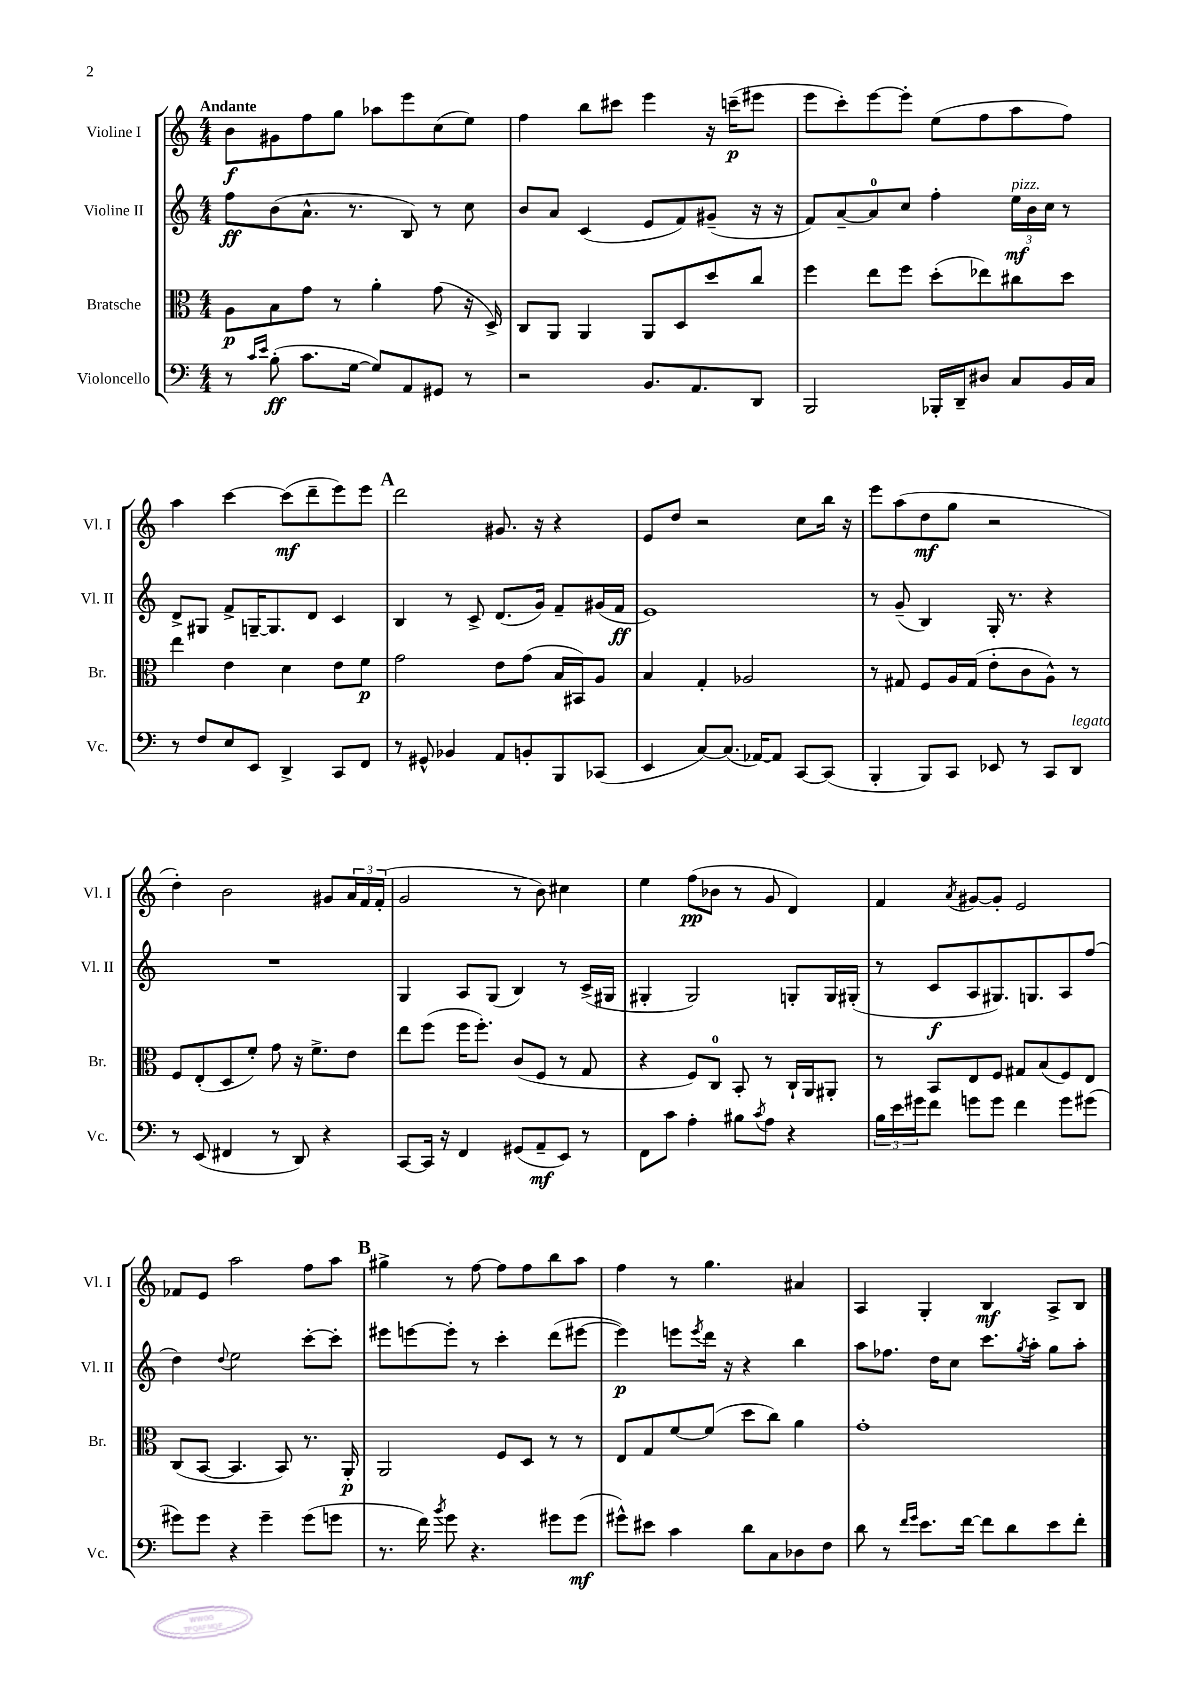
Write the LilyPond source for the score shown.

<<
\new StaffGroup <<
\new Staff = "s0" \with { instrumentName = "Violine I" shortInstrumentName = "Vl. I" } {
    \clef treble \key c \major \numericTimeSignature \time 4/4 \tempo "Andante"
    b'8\f gis'8 f''8 g''8 aes''8 e'''8 c''8( e''8) |
    f''4 b''8 cis'''8 e'''4 r16 c'''16--\p( eis'''8 |
    e'''8 c'''8-.) e'''8~ e'''8-. e''8( f''8 a''8 f''8) |
    a''4 c'''4~ c'''8\mf( d'''8-- e'''8) e'''8 |
    \mark \markup { \bold "A" } d'''2 gis'8. r16 r4 |
    e'8 d''8 r2 c''8 b''16 r16 |
    e'''8 a''8( d''8\mf g''8 r2 |
    d''4-.) b'2 gis'8 \tuplet 3/2 { a'16 f'16 f'16-.( } |
    g'2 r8 b'8) cis''4 |
    e''4 f''8\pp( bes'8 r8 g'8 d'4) |
    f'4 \acciaccatura { a'8 } gis'8~ gis'8-. e'2 |
    fes'8 e'8 a''2 f''8 a''8 |
    \mark \markup { \bold "B" } gis''4-> r8 f''8~ f''8 f''8 b''8 a''8 |
    f''4 r8 g''4. ais'4 |
    a4 g4-. b4\mf a8-> b8 \bar "|." |
}
\new Staff = "s1" \with { instrumentName = "Violine II" shortInstrumentName = "Vl. II" } {
    \clef treble \key c \major \numericTimeSignature \time 4/4
    f''8\ff b'8( a'8.-^ r8. b8) r8 c''8 |
    b'8 a'8 c'4( e'8 f'8) gis'8--( r16 r16 |
    f'8) a'8~-- a'8-0 c''8 f''4-. \tuplet 3/2 { e''16\mf^\markup { \italic "pizz." } b'16 c''16 } r8 |
    d'8-> gis8 f'8-> g16~-- g8. d'8 c'4 |
    \mark \markup { \bold "A" } b4 r8 c'8-> d'8.( g'16) f'8-- gis'16( f'16\ff |
    e'1) |
    r8 g'8--( b4) g16-. r8. r4 |
    R1 |
    g4 a8 g8( b4) r8 c'16->( gis16 |
    gis4-. gis2) g8-. g16 gis16-.( |
    r8 c'8\f a8 gis8.) g8. a8 f''8( |
    d''4) \appoggiatura { d''8 } e''2 c'''8~-. c'''8-. |
    \mark \markup { \bold "B" } eis'''8 e'''8~ e'''8-. r8 c'''4-. d'''8( eis'''8~ |
    eis'''4\p) e'''8 \acciaccatura { e'''8 } d'''16 r16 r4 b''4 |
    a''8 fes''8. d''16 c''8 c'''8. \acciaccatura { g''8 } a''16-. g''8 a''8-. \bar "|." |
}
\new Staff = "s2" \with { instrumentName = "Bratsche" shortInstrumentName = "Br." } {
    \clef alto \key c \major \numericTimeSignature \time 4/4
    a8\p b8 g'8 r8 a'4-. g'8( r16 d16->) |
    c8 a,8 a,4 a,8 d8 d''8 c''8 |
    f''4 e''8 f''8 d''8-.( ees''8) cis''8 d''8 |
    e''4 e'4 d'4 e'8 f'8\p |
    \mark \markup { \bold "A" } g'2 e'8 g'8( b16 bis,16) a8 |
    b4 g4-. aes2 |
    r8 gis8 f8 a16 gis16( e'8-. c'8 a8-^) r8 |
    f8 e8-.( d8 f'8-.) g'8 r16 f'8.-> e'8 |
    e''8 f''8( f''16 f''8.-.) c'8( f8 r8 g8 |
    r4 f8) c8-0 b,8-. r8 c16-! a,16 ais,8-. |
    r8 b,8 e8 f8 gis8 b8( f8) e8 |
    c8( b,8~ b,4. b,8) r8. a,16-.\p |
    \mark \markup { \bold "B" } a,2 f8 d8 r8 r8 |
    e8 g8 f'8~ f'8( d''8 c''8) a'4 |
    g'1-. \bar "|." |
}
\new Staff = "s3" \with { instrumentName = "Violoncello" shortInstrumentName = "Vc." } {
    \clef bass \key c \major \numericTimeSignature \time 4/4
    r8 \grace { c'16 e'16 } b8-.\ff( c'8. g16~ g8) a,8 gis,8 r8 |
    r2 b,8. a,8. d,8 |
    b,,2 bes,,16-. d,16-- dis8 c8 b,16 c16 |
    r8 f8 e8 e,8 d,4-> c,8 f,8 |
    \mark \markup { \bold "A" } r8 gis,8-^ bes,4 a,8 b,8-. b,,8 ces,8( |
    e,4 c8~) c8.( aes,16~) aes,8 c,8~ c,8( |
    b,,4-. b,,8) c,8 ees,8 r8 c,8 d,8^\markup { \italic "legato" } |
    r8 e,8( fis,4 r8 d,8) r4 |
    c,8~ c,16 r16 f,4 gis,8( a,8--\mf e,8) r8 |
    f,8 c'8 a4-. bis8 \acciaccatura { c'8 } a8 r4 |
    \tuplet 3/2 { b16 e'16 gis'16 } f'8 g'8 g'8 f'4 g'8 gis'8( |
    gis'8) gis'8 r4 gis'4-- gis'8( g'8 |
    \mark \markup { \bold "B" } r8. f'16) \acciaccatura { b'8 } g'8 r4. gis'8 gis'8\mf( |
    gis'8-^) eis'8 c'4 d'8 c8 des8 f8 |
    d'8 r8 \grace { f'16 g'16 } e'8. f'16~ f'8 d'8 e'8 f'8-. \bar "|." |
}
>>
>>
\layout { \context { \Score \remove "Bar_number_engraver" } }
